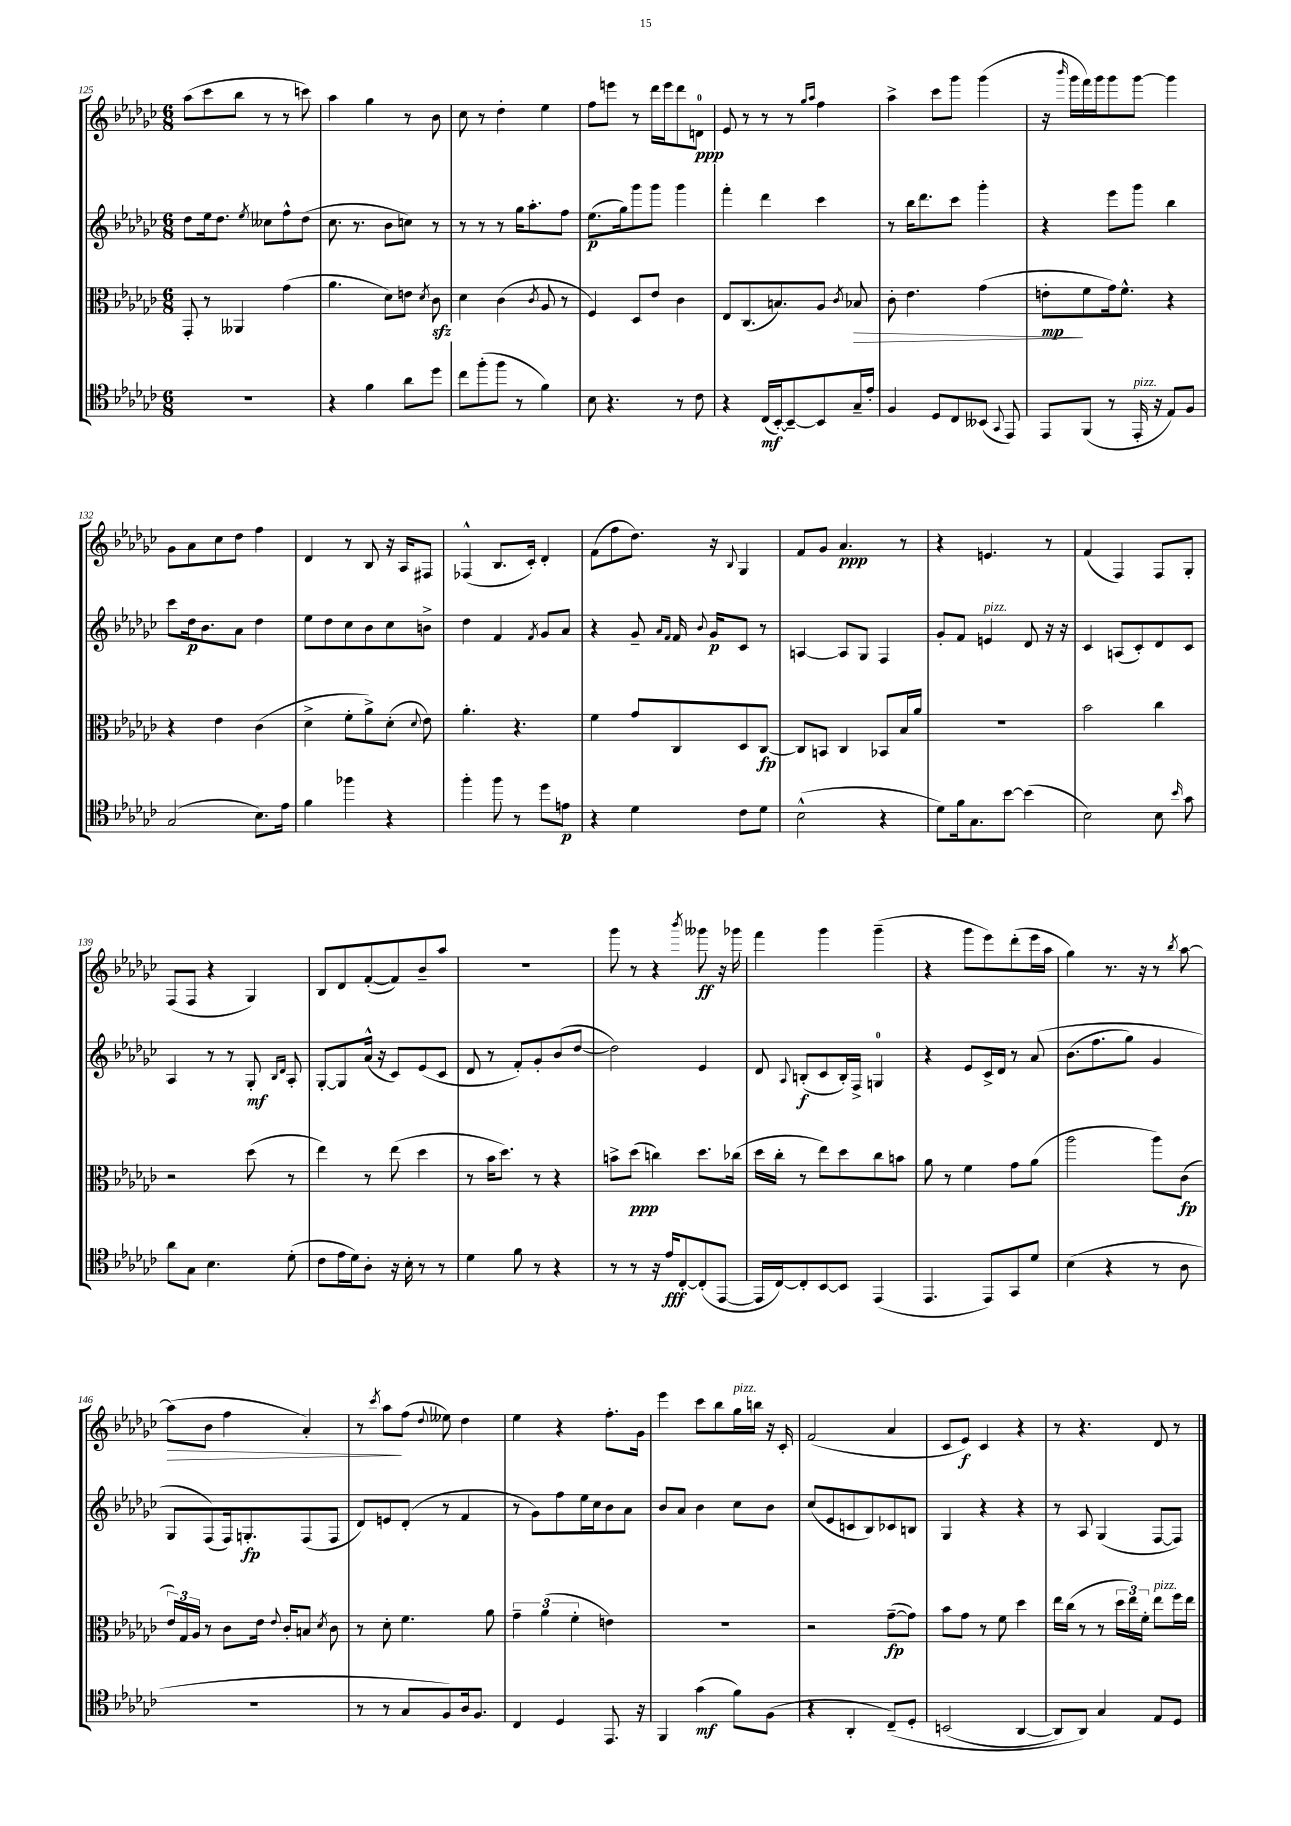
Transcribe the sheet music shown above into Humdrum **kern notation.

**kern	**dynam	**kern	**dynam	**kern	**dynam	**kern	**dynam
*part4	*part4	*part3	*part3	*part2	*part2	*part1	*part1
*staff4	*staff4	*staff3	*staff3	*staff2	*staff2	*staff1	*staff1
*clefC4	*	*clefC3	*	*clefG2	*	*clefG2	*
*k[b-e-a-d-g-c-]	*	*k[b-e-a-d-g-c-]	*	*k[b-e-a-d-g-c-]	*	*k[b-e-a-d-g-c-]	*
*M6/8	*	*M6/8	*	*M6/8	*	*M6/8	*
=125	=125	=125	=125	=125	=125	=125	=125
2.r	.	8GG-'/	.	8dd-\L	.	(8aa-\L	.
.	.	8r	.	16ee-\k	.	8ccc-\	.
.	.	.	.	8.dd-\J	.	.	.
.	.	4AA--X/	.	.	.	8bb-\J	.
.	.	.	.	8qee-/	.	.	.
.	.	.	.	8cc--X\L	.	8r	.
.	.	(4g-\	.	8ff^^\	.	8r	.
.	.	.	.	(8dd-\J	.	8cccn\)	.
=126	=126	=126	=126	=126	=126	=126	=126
4r	.	4.a-\	.	8.cc-\	.	4aa-\	.
.	.	.	.	8.r	.	.	.
4f\	.	.	.	.	.	4gg-\	.
.	.	8d-\L)	.	8b-\L	.	.	.
8a-\L	.	8en\J	.	8ccn\J)	.	8r	.
.	.	8qd-/	.	.	.	.	.
8dd-\J	.	8c-zz\	.	8r	.	8b-\	.
=127	=127	=127	=127	=127	=127	=127	=127
8cc-\L	.	4d-\	.	8r	.	8cc-\	.
(8ff'\	.	.	.	8r	.	8r	.
8ff\J	.	(4c-\	.	8r	.	4dd-'\	.
8r	.	.	.	16gg-\KL	.	.	.
.	.	.	.	8.aa-'\	.	.	.
.	.	8qc-/	.	.	.	.	.
4f\)	.	8A-/	.	.	.	4ee-\	.
.	.	8r	.	8ff\J	.	.	.
=128	=128	=128	=128	=128	=128	=128	=128
8B-\	.	4F/)	.	(8.ee-\L	p	8ff\L	.
4.r	.	.	.	.	.	8eeen\J	.
.	.	.	.	16gg-\k)	.	.	.
.	.	8D-/L	.	8ggg-\	.	8r	.
.	.	8e-/J	.	8ggg-\J	.	16ddd-\LL	.
.	.	.	.	.	.	16eee\J	.
8r	.	4c-\	.	4ggg-\	.	8ddd-\	.
8c-\	.	.	.	.	.	8dn\J	ppp
=129	=129	=129	=129	=129	=129	=129	=129
4r	.	8E-/L	.	4fff'\	.	8e-/	.
.	.	(8.C-/	.	.	.	8r	.
(16C-/LL	mf	.	.	4ddd-\	.	8r	.
[16BB-'/J)	.	8.Bn/)	.	.	.	.	.
8BB-~/_	.	.	.	.	.	8r	.
.	.	.	.	.	.	16qqgg-/LL	.
.	.	.	.	.	.	16qqaa-/JJ	.
8BB-/]	.	8A-/J	.	4ccc-\	.	4ff\	.
.	.	8qc-/	.	.	.	.	.
!	!	!	!LO:HP:b	!	!	!	!
16G-~/L	.	8B-X/	>	.	.	.	.
16e-'/JJ	.	.	.	.	.	.	.
=130	=130	=130	=130	=130	=130	=130	=130
4F/	.	8c-'\	.	8r	.	4aa-^\	.
.	.	4.e-\	.	16bb-\KL	.	.	.
.	.	.	.	8.ddd-\	.	.	.
8D-/L	.	.	.	.	.	8ccc-\L	.
8C-/	.	.	.	8ccc-\J	.	8ggg-\J	.
(8BB--X/J	.	(4g-\	.	4ggg-'\	.	(4ggg-\	.
8qqGG-/	.	.	.	.	.	.	.
8EE-/)	.	.	.	.	.	.	.
=131	=131	=131	=131	=131	=131	=131	=131
8EE-/L	.	8en'\L	mp	4r	.	16r	.
.	.	.	.	.	.	16qqbbb-/	.
.	.	.	.	.	.	16ggg-\LL	.
(8FF/J	.	8f\	]	.	.	16fff\)	.
.	.	.	.	.	.	16ggg-\J	.
8r	.	16g-\k)	.	8eee-\L	.	8ggg-\	.
.	.	8.f^^\J	.	.	.	.	.
!LO:TX:a:i:t=pizz.	!	!	!	!	!	!	!
16EE-'/	.	.	.	8ggg-\J	.	[8ggg-\J	.
16r	.	.	.	.	.	.	.
8E-/L)	.	4r	.	4bb-\	.	4ggg-\]	.
8F/J	.	.	.	.	.	.	.
!!LO:LB:g=z
=132	=132	=132	=132	=132	=132	=132	=132
(2G-/	.	4r	.	8ccc-\L	.	8g-\L	.
.	.	.	.	16dd-\k	p	8a-\	.
.	.	.	.	8.b-\	.	.	.
.	.	4e-\	.	.	.	8cc-\	.
.	.	.	.	8a-\J	.	8dd-\J	.
8.B-\L)	.	(4c-\	.	4dd-\	.	4ff\	.
16e-\Jk	.	.	.	.	.	.	.
=133	=133	=133	=133	=133	=133	=133	=133
4f\	.	4d-^\	.	8ee-\L	.	4d-/	.
.	.	.	.	8dd-\	.	.	.
4ff-X\	.	8f'\L	.	8cc-\	.	8r	.
.	.	8a-^\)	.	8b-\	.	8B-/	.
4r	.	(8d-'\J	.	8cc-\	.	16r	.
.	.	.	.	.	.	16A-/KL	.
.	.	8qqd-/	.	.	.	.	.
.	.	8e-\)	.	8bn^\J	.	8F#X/J	.
=134	=134	=134	=134	=134	=134	=134	=134
4ff'\	.	4.a-'\	.	4dd-\	.	(4F-X^^/	.
8ff\	.	.	.	4f/	.	8.B-/L	.
8r	.	4.r	.	.	.	.	.
.	.	.	.	.	.	16c-'/Jk)	.
.	.	.	.	8qf/	.	.	.
8dd-\L	.	.	.	8g-/L	.	4d-'/	.
8en\J	p	.	.	8a-/J	.	.	.
=135	=135	=135	=135	=135	=135	=135	=135
4r	.	4f\	.	4r	.	(8f\L	.
.	.	.	.	.	.	8ff\	.
4d-\	.	8g-/L	.	8g-~/	.	8.dd-\J)	.
.	.	.	.	16qqa-/LL	.	.	.
.	.	.	.	16qqf/JJ	.	.	.
.	.	8C-/	.	16f/	.	.	.
.	.	.	.	8qqb-/	.	.	.
.	.	.	.	16g-/KL	p	16r	.
.	.	.	.	.	.	8qqB-/	.
8c-\L	.	8D-/	.	8c-/J	.	4G-/	.
8d-\J	.	[8C-/J	fp	8r	.	.	.
=136	=136	=136	=136	=136	=136	=136	=136
(2B-^^\	.	8C-/L]	.	[4An/	.	8f/L	.
.	.	8BBn/J	.	.	.	8g-/J	.
.	.	4C-/	.	8A/L]	.	4.a-/	ppp
.	.	.	.	8G-/J	.	.	.
4r	.	8BB-X/L	.	4F/	.	.	.
.	.	16B-/L	.	.	.	8r	.
.	.	16a-/JJ	.	.	.	.	.
=137	=137	=137	=137	=137	=137	=137	=137
8d-\L)	.	2.r	.	8g-'/L	.	4r	.
16f\k	.	.	.	8f/J	.	.	.
8.G-\	.	.	.	.	.	.	.
!	!	!	!	!LO:TX:a:i:t=pizz.	!	!	!
.	.	.	.	4en/	.	4.en/	.
[8b-\J	.	.	.	.	.	.	.
(4b-\]	.	.	.	8d-/	.	.	.
.	.	.	.	16r	.	8r	.
.	.	.	.	16r	.	.	.
=138	=138	=138	=138	=138	=138	=138	=138
2B-\)	.	2b-\	.	4c-/	.	(4f/	.
.	.	.	.	(8An/L	.	4F/)	.
.	.	.	.	8c-'/)	.	.	.
8B-\	.	4cc-\	.	8d-/	.	8F/L	.
16qqb-/	.	.	.	.	.	.	.
8g-\	.	.	.	8c-/J	.	8G-'/J	.
!!LO:LB:g=z
=139	=139	=139	=139	=139	=139	=139	=139
8a-\L	.	2r	.	4A-/	.	(8F/L	.
8G-\J	.	.	.	.	.	8F/J	.
4.B-\	.	.	.	8r	.	4r	.
.	.	.	.	8r	.	.	.
.	.	(8dd-\	.	8G-'/	mf	4G-/)	.
.	.	.	.	16qqB-/LL	.	.	.
.	.	.	.	16qqd-/JJ	.	.	.
(8d-'\	.	8r	.	8A-'/	.	.	.
=140	=140	=140	=140	=140	=140	=140	=140
8c-\L	.	4ee-\)	.	[8G-'/L	.	8B-/L	.
16e-\L	.	.	.	8G-/]	.	8d-/	.
16d-\J)	.	.	.	.	.	.	.
8A-'\J	.	8r	.	(16a-^^/Jk	.	([8f'/	.
.	.	.	.	16r	.	.	.
16r	.	(8ee-\	.	8c-/L)	.	8f/])	.
16B-'\	.	.	.	.	.	.	.
8r	.	4dd-\	.	(8e-/	.	8b-~/	.
8r	.	.	.	8c-/J	.	8aa-/J	.
=141	=141	=141	=141	=141	=141	=141	=141
4d-\	.	8r	.	8d-/	.	2.r	.
.	.	16b-\KL	.	8r	.	.	.
.	.	8.dd-\J)	.	.	.	.	.
8f\	.	.	.	8f'/L)	.	.	.
8r	.	8r	.	8g-'/	.	.	.
4r	.	4r	.	(8b-/	.	.	.
.	.	.	.	[8dd-/J	.	.	.
=142	=142	=142	=142	=142	=142	=142	=142
8r	.	8bn^\L	.	2dd-\])	.	8ggg-\	.
8r	.	(8dd-\J	ppp	.	.	8r	.
16r	.	4ccn\)	.	.	.	4r	.
16e-/KL	fff	.	.	.	.	.	.
[8C-'/	.	.	.	.	.	.	.
.	.	.	.	.	.	8qbbb-/	.
(8C-'/]	.	8.dd-\L	.	4e-/	.	8ggg--X\	ff
[8EE-/J	.	.	.	.	.	16r	.
.	.	(16cc-X\Jk	.	.	.	16ggg-X\	.
=143	=143	=143	=143	=143	=143	=143	=143
16EE-/LL]	.	16dd-\LL	.	8d-/	.	4fff\	.
[16C-/J)	.	16cc-'\JJ	.	.	.	.	.
.	.	.	.	8qqA-/	.	.	.
8C-'/]	.	8r	.	(8Bn'/L	f	.	.
[8BB-/	.	8ee-\L)	.	8c-/	.	4ggg-\	.
8BB-/J]	.	8dd-\	.	16B'/L)	.	.	.
.	.	.	.	16F^/JJ	.	.	.
(4EE-/	.	8cc-\	.	4Gn/	.	(4ggg-~\	.
.	.	8bn\J	.	.	.	.	.
=144	=144	=144	=144	=144	=144	=144	=144
4.EE-/	.	8a-\	.	4r	.	4r	.
.	.	8r	.	.	.	.	.
.	.	4f\	.	8e-/L	.	8ggg-\L	.
8EE-/L)	.	.	.	16c-^/L	.	8eee-\)	.
.	.	.	.	16d-/JJ	.	.	.
8GG-/	.	8g-\L	.	8r	.	(8ddd-'\	.
8d-/J	.	(8a-\J	.	(8a-/	.	16eee-\L	.
.	.	.	.	.	.	16aa-\JJ	.
=145	=145	=145	=145	=145	=145	=145	=145
(4B-\	.	2aa-\	.	(8.b-\L	.	4gg-\)	.
.	.	.	.	8.ff\	.	.	.
4r	.	.	.	.	.	8.r	.
.	.	.	.	8gg-\J)	.	.	.
.	.	.	.	.	.	16r	.
8r	.	8aa-\L)	.	4g-/	.	8r	.
.	.	.	.	.	.	8qbb-/	.
8A-\	.	(8c-\J	fp	.	.	[8aa-\	.
!!LO:LB:g=z
=146	=146	=146	=146	=146	=146	=146	=146
!	!	!	!	!	!	!	!LO:HP:b
2.r	.	24e-/LL)	.	8G-/L	.	(8aa-\L]	>
.	.	24G-/	.	.	.	.	.
.	.	24A-/JJ	.	.	.	.	.
.	.	8r	.	(8F/)	.	8b-\J	.
.	.	8c-\L	.	16F/k)	.	4ff\	.
.	.	.	.	8.Gn'/	fp	.	.
.	.	16e-\Jk	.	.	.	.	.
.	.	8qqe-/	.	.	.	.	.
.	.	16c-'/KL	.	.	.	.	.
.	.	8Bn/J	.	(8F/	.	4a-'/)	.
.	.	8qd-/	.	.	.	.	.
.	.	8c-\	.	8F/J	.	.	.
=147	=147	=147	=147	=147	=147	=147	=147
8r	.	8r	.	8d-/L)	.	8r	.
.	.	.	.	.	.	8qccc-/	.
8r	.	8d-'\	.	8en/	.	8aa-\L	.
8G-/L	.	4.f\	.	(8d-'/J	.	(8ff\J	]
.	.	.	.	.	.	8qqdd-/	.
8F/)	.	.	.	8r	.	8ee--X\)	.
16A-/k	.	.	.	4f/	.	4dd-\	.
8.F/J	.	.	.	.	.	.	.
.	.	8a-\	.	.	.	.	.
=148	=148	=148	=148	=148	=148	=148	=148
4C-/	.	6g-~\	.	8r	.	4ee-\	.
.	.	.	.	8g-\L)	.	.	.
.	.	(6a-\	.	.	.	.	.
4D-/	.	.	.	8ff\	.	4r	.
.	.	6f'\	.	.	.	.	.
.	.	.	.	16ee-\L	.	.	.
.	.	.	.	16cc-\J	.	.	.
8.EE-/	.	4en\)	.	8b-\	.	8.ff'\L	.
.	.	.	.	8a-\J	.	.	.
16r	.	.	.	.	.	16g-\Jk	.
=149	=149	=149	=149	=149	=149	=149	=149
4FF/	.	2.r	.	8b-/L	.	4eee-\	.
.	.	.	.	8a-/J	.	.	.
(4g-\	mf	.	.	4b-\	.	8ccc-\L	.
.	.	.	.	.	.	8bb-\	.
!	!	!	!	!	!	!LO:TX:a:i:t=pizz.	!
8f\L)	.	.	.	8cc-\L	.	16gg-\L	.
.	.	.	.	.	.	16bbn\JJ	.
(8F\J	.	.	.	8b-\J	.	16r	.
.	.	.	.	.	.	16c-'/	.
=150	=150	=150	=150	=150	=150	=150	=150
4r	.	2r	.	(8cc-/L	.	(2f/	.
.	.	.	.	8e-/	.	.	.
4AA-'/	.	.	.	8cn/	.	.	.
.	.	.	.	8B-/)	.	.	.
(8C-~/L)	.	([8g-~\L	fp	8c-X/	.	4a-/	.
8D-'/J	.	8g-\J])	.	8Bn/J	.	.	.
=151	=151	=151	=151	=151	=151	=151	=151
(2BBn/	.	8b-\L	.	4G-/	.	8c-/L	.
.	.	8g-\J	.	.	.	8e-/J)	f
.	.	8r	.	4r	.	4c-/	.
.	.	8f\	.	.	.	.	.
[4AA-/	.	4dd-\	.	4r	.	4r	.
=152	=152	=152	=152	=152	=152	=152	=152
8AA-/L])	.	16ee-\LL	.	8r	.	8r	.
.	.	(16cc-\JJ	.	.	.	.	.
8AA-/J)	.	8r	.	8A-/	.	4.r	.
4G-/	.	8r	.	(4G-/	.	.	.
.	.	24dd-\LL	.	.	.	.	.
.	.	24ee-\)	.	.	.	.	.
.	.	24f'\JJ	.	.	.	.	.
!	!	!LO:TX:a:i:t=pizz.	!	!	!	!	!
8E-/L	.	8ee-\L	.	[8F/L	.	8d-/	.
8D-/J	.	16ff\L	.	8F/J])	.	8r	.
.	.	16ee-\JJ	.	.	.	.	.
==	==	==	==	==	==	==	==
*-	*-	*-	*-	*-	*-	*-	*-
